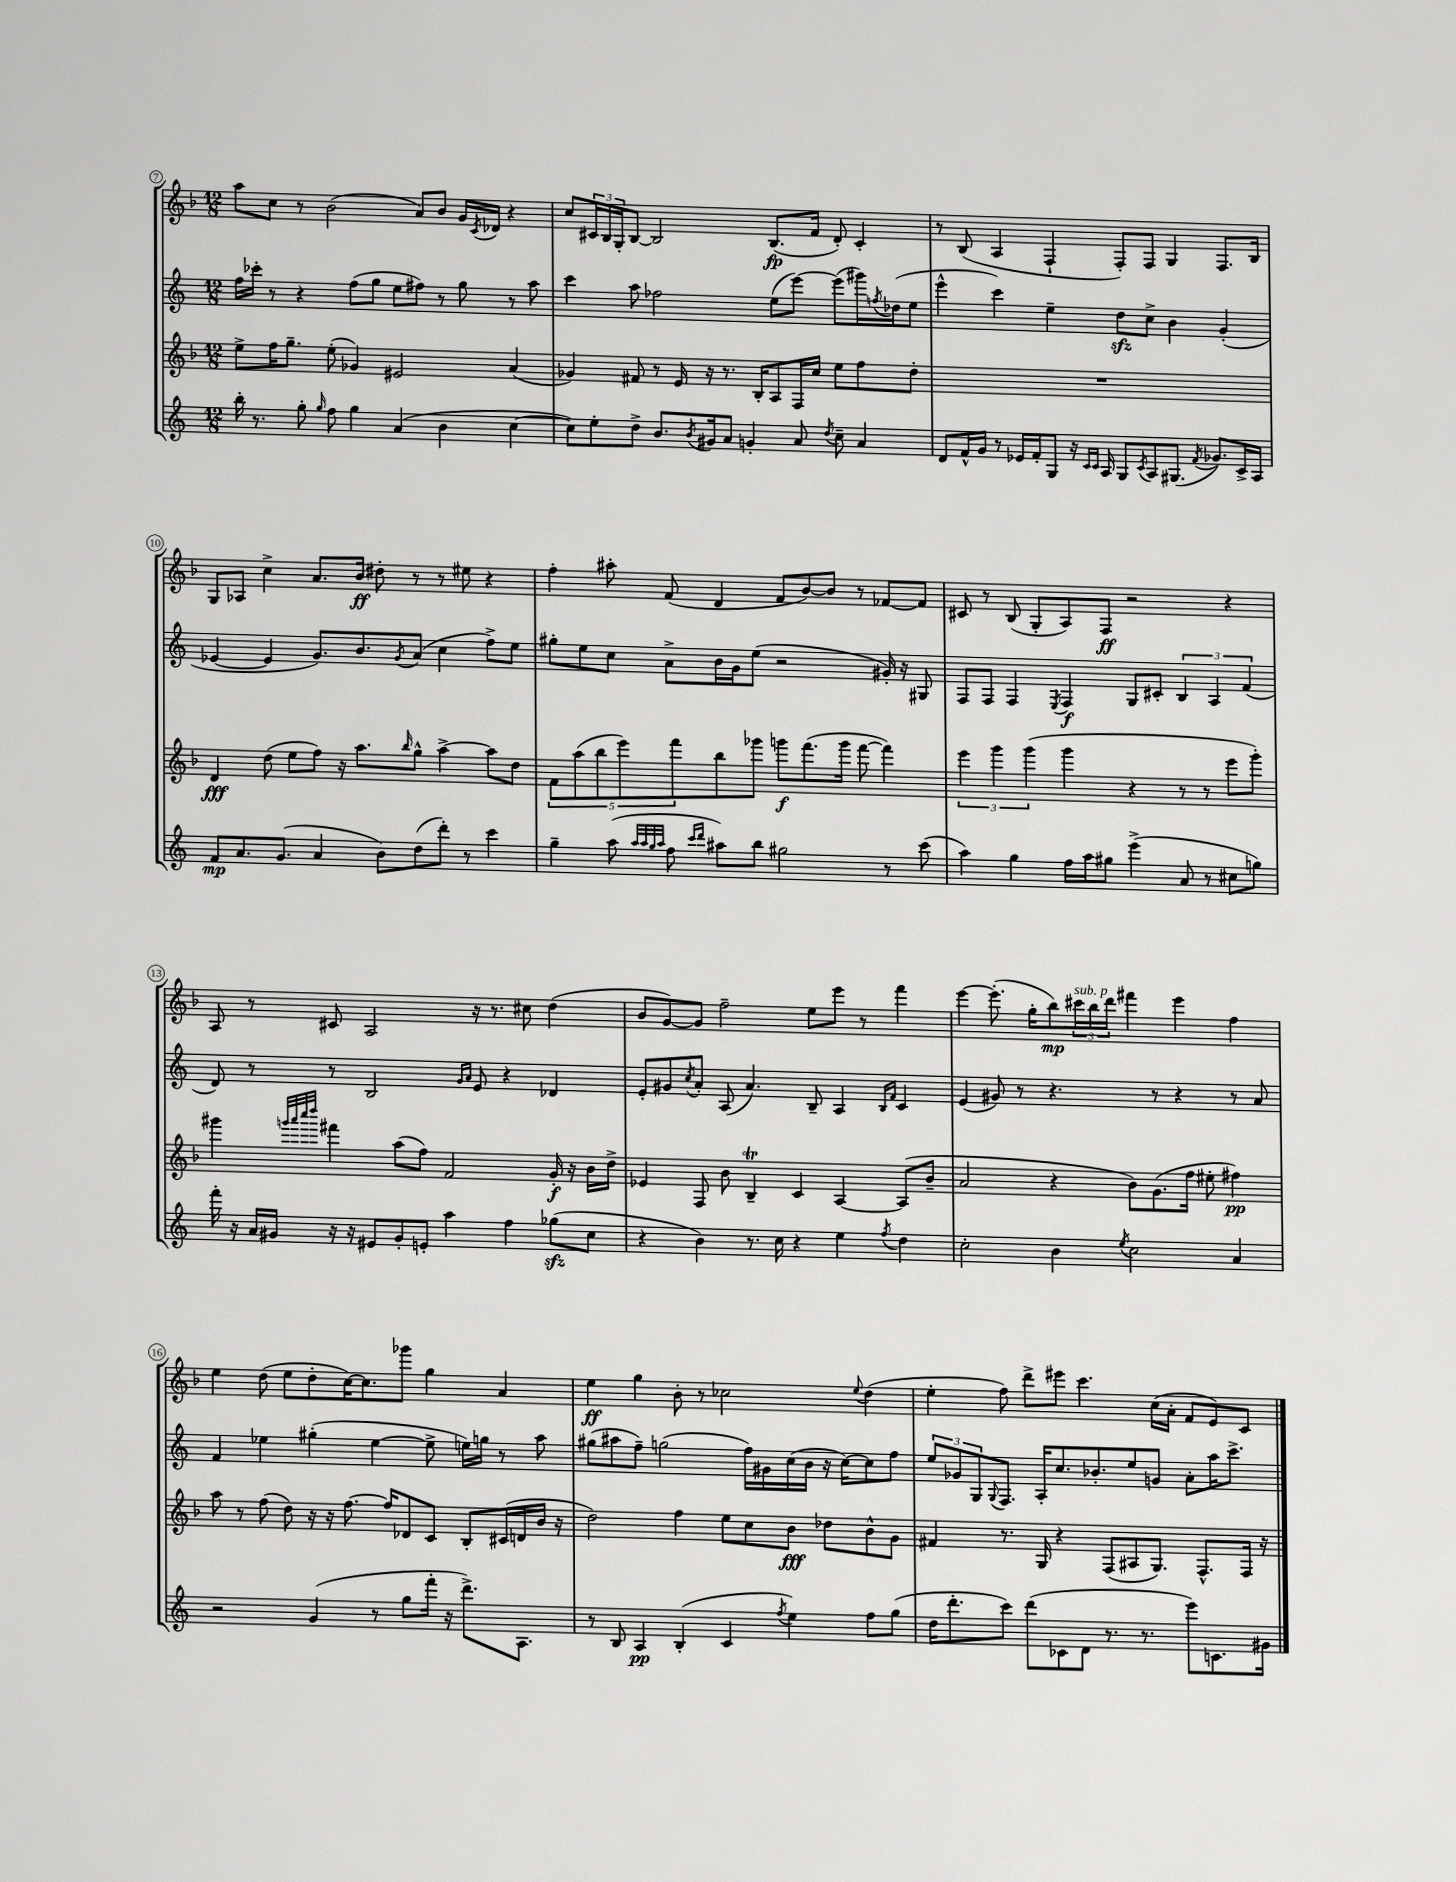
<<
\new StaffGroup <<
\new Staff = "s0" {
    \clef treble \key f \major \numericTimeSignature \time 12/8
    a''8 c''8 r8 bes'2( a'8) bes'8 g'16 \acciaccatura { c'8 } des'16 r4 |
    c''8 \tuplet 3/2 { cis'16 bes16 g16-. } bes8~ bes2 bes8.\fp( f'16 d'8-.) cis'4-. |
    r8 bes8( a4 f4-! f8-.) f8 g4 f8. bes16 |
    g8 aes8 c''4-> a'8. bes'16\ff dis''8-. r8 r8 eis''8 r4 |
    f''4-. ais''8-. f'8( d'4 f'8 bes'8~) bes'8 r8 fes'8~ fes'8 |
    cis'8 r8 bes8( g8-. a8) f8\ff r2 r4 |
    a8 r8 cis'8 a2 r16 r8. cis''8 d''4( |
    bes'8 g'8~) g'8 f''2-- e''8 e'''8 r8 f'''4 |
    e'''4~ e'''8.-.( g''16-. bes''8\mp) \tuplet 3/2 { cis'''16^\markup { \italic "sub. p" } bes''16 d'''16 } fis'''4 e'''4 f''4 |
    e''4 d''8( e''8 d''8-. c''16~) c''8. ges'''8 g''4 a'4 |
    e''4\ff g''4 bes'8-. r8 ces''2 \appoggiatura { e''8 } d''4( |
    e''4-. f''8) d'''8-> eis'''8 c'''4. c''16( a'16-. f'8 e'8) c'8 \bar "|." |
}
\new Staff = "s1" {
    \clef treble \key c \major \numericTimeSignature \time 12/8
    f''16 ces'''16-. r8 r4 f''8( g''8 e''8 fis''8) r8 g''8 r8 a''8 |
    c'''4 a''8 fes''2 e''8( e'''8~) e'''8( gis'''16) \acciaccatura { f''8 } des''16( e''8 |
    e'''4-^ c'''4) e''4-- d''8\sfz c''8-> b'4 g'4-.( |
    ees'4~ ees'4 g'8.) b'8. \acciaccatura { g'8 } a'8( c''4 f''8->) e''8 |
    gis''8-. e''8 c''8 a'8-> b'16 g'16 e''8( r2 gis'16-.) r16 gis8 |
    f8 f8 f4 \acciaccatura { e8 } f4\f g8 cis'8-. \tuplet 3/2 { b4 a4 f'4( } |
    d'8) r8 r8 b2 \grace { g'16 a'16 } e'8 r4 des'4 |
    e'8-. gis'8 \acciaccatura { c''8 } a'8-. a8( a'4.) b8-- a4 \grace { b16 f'16 } c'4 |
    e'4( gis'8) r8 r4. r8 r4 r8 a'8 |
    f'4 ees''4 gis''4-.( ees''4~ ees''8-> e''16) g''16 r8 a''8 |
    gis''8( ais''8 f''8--) g''2( f''16) gis'16 c''16( b'16 r16 c''16~) c''8 f''8 |
    \tuplet 3/2 { e''8 ges'8 g8 } \appoggiatura { g8 } f8. a16-. c''8. bes'8.-. e''8 g'8 a'8-. a''16 c'''8.-> \bar "|." |
}
\new Staff = "s2" {
    \clef treble \key f \major \numericTimeSignature \time 12/8
    e''8-> f''16 g''8.-- e''8-.( ges'4) eis'2 a'4( |
    ges'4) fis'8 r8 e'16 r16 r8. bes16-. a8 f16 c''16 e''8 f''8 d''8-. |
    R1. |
    d'4\fff d''8( e''8 f''8) r16 a''8. \grace { bes''16 } g''8-^ a''4~-> a''8 d''8 |
    \tuplet 5/4 { f'8 a''8( bes''8 e'''8) f'''8 } bes''8 ges'''8 g'''8\f f'''8.( g'''16 f'''8~ f'''4) |
    \tuplet 3/2 { e'''4 g'''4 g'''4( } g'''4 r4 r8 r8 e'''8 g'''8-.) |
    gis'''4 \grace { g'''32 a'''32 c''''32 d''''32 } fis'''4 a''8( f''8) f'2 g'16-.\f r16 bes'16 d''16-> |
    ees'4 f8 bes'8 bes4--\trill c'4 a4~ a8( bes'8-- |
    a'2 r4 bes'8) g'8.( f''16 eis''8-. fis''4\pp) |
    a''8 r8 f''8( d''8) r16 r16 f''8.~ f''16 des'8 c'8 bes8-. cis'16( d'16 bes'16 r16 |
    d''2) f''4 e''8 c''8 bes'8\fff des''8 bes'8-^ g'8 |
    fis'4 r8. g16 r4 f8( ais8 g8.) f8.-^ f16 r16 \bar "|." |
}
\new Staff = "s3" {
    \clef treble \key c \major \numericTimeSignature \time 12/8
    b''16-. r8. g''8-. \grace { g''16 } f''8 g''4 a'4( b'4 c''4~ |
    c''8) e''8-. d''8-> b'8. \acciaccatura { b'8 } gis'16 a'8 g'4-. a'8 \acciaccatura { d''8 } c''8-- a'4 |
    d'8 f'16-^ g'16 r8 ees'16 f'16-. g8 r16 \grace { c'16 c'16 } a16 g8 \acciaccatura { c'8 } a8 gis8.( \acciaccatura { f'8 } ges'8.) c'16-> a16 |
    f'8\mp a'8. g'8.( a'4 b'8) d''8( d'''8-.) r8 c'''4 |
    g''4-- a''8( \grace { a''32 a''32 g''32 a''32 } f''8 \grace { c'''16 d'''16 } ais''8) b''8 gis''2 r8 c'''8( |
    a''4) g''4 f''16 a''16 gis''8 e'''4->( a'8 r8 cis''8 g''8) |
    f'''16-. r16 a'16 gis'16 r16 r16 eis'8 gis'8-. e'8-. a''4 f''4 ges''8\sfz( c''8 |
    r4 b'4) r8. c''16 r4 e''4 \acciaccatura { f''8 } d''4 |
    c''2-. b'4 \acciaccatura { e''8 } c''2 a'4 |
    r2 g'4( r8 g''8 f'''16-. r16 d'''8.->) a8. |
    r8 b8 a4\pp b4-.( c'4 \acciaccatura { f''8 } e''4) f''8 g''8( |
    d''16 d'''8.-. c'''8) d'''8( ces'8 d'8 r8. r8. e'''8) c'8. gis'16 \bar "|." |
}
>>
>>
\layout { \context { \Score currentBarNumber = #7 \override BarNumber.stencil = #(make-stencil-circler 0.1 0.3 ly:text-interface::print) } }
